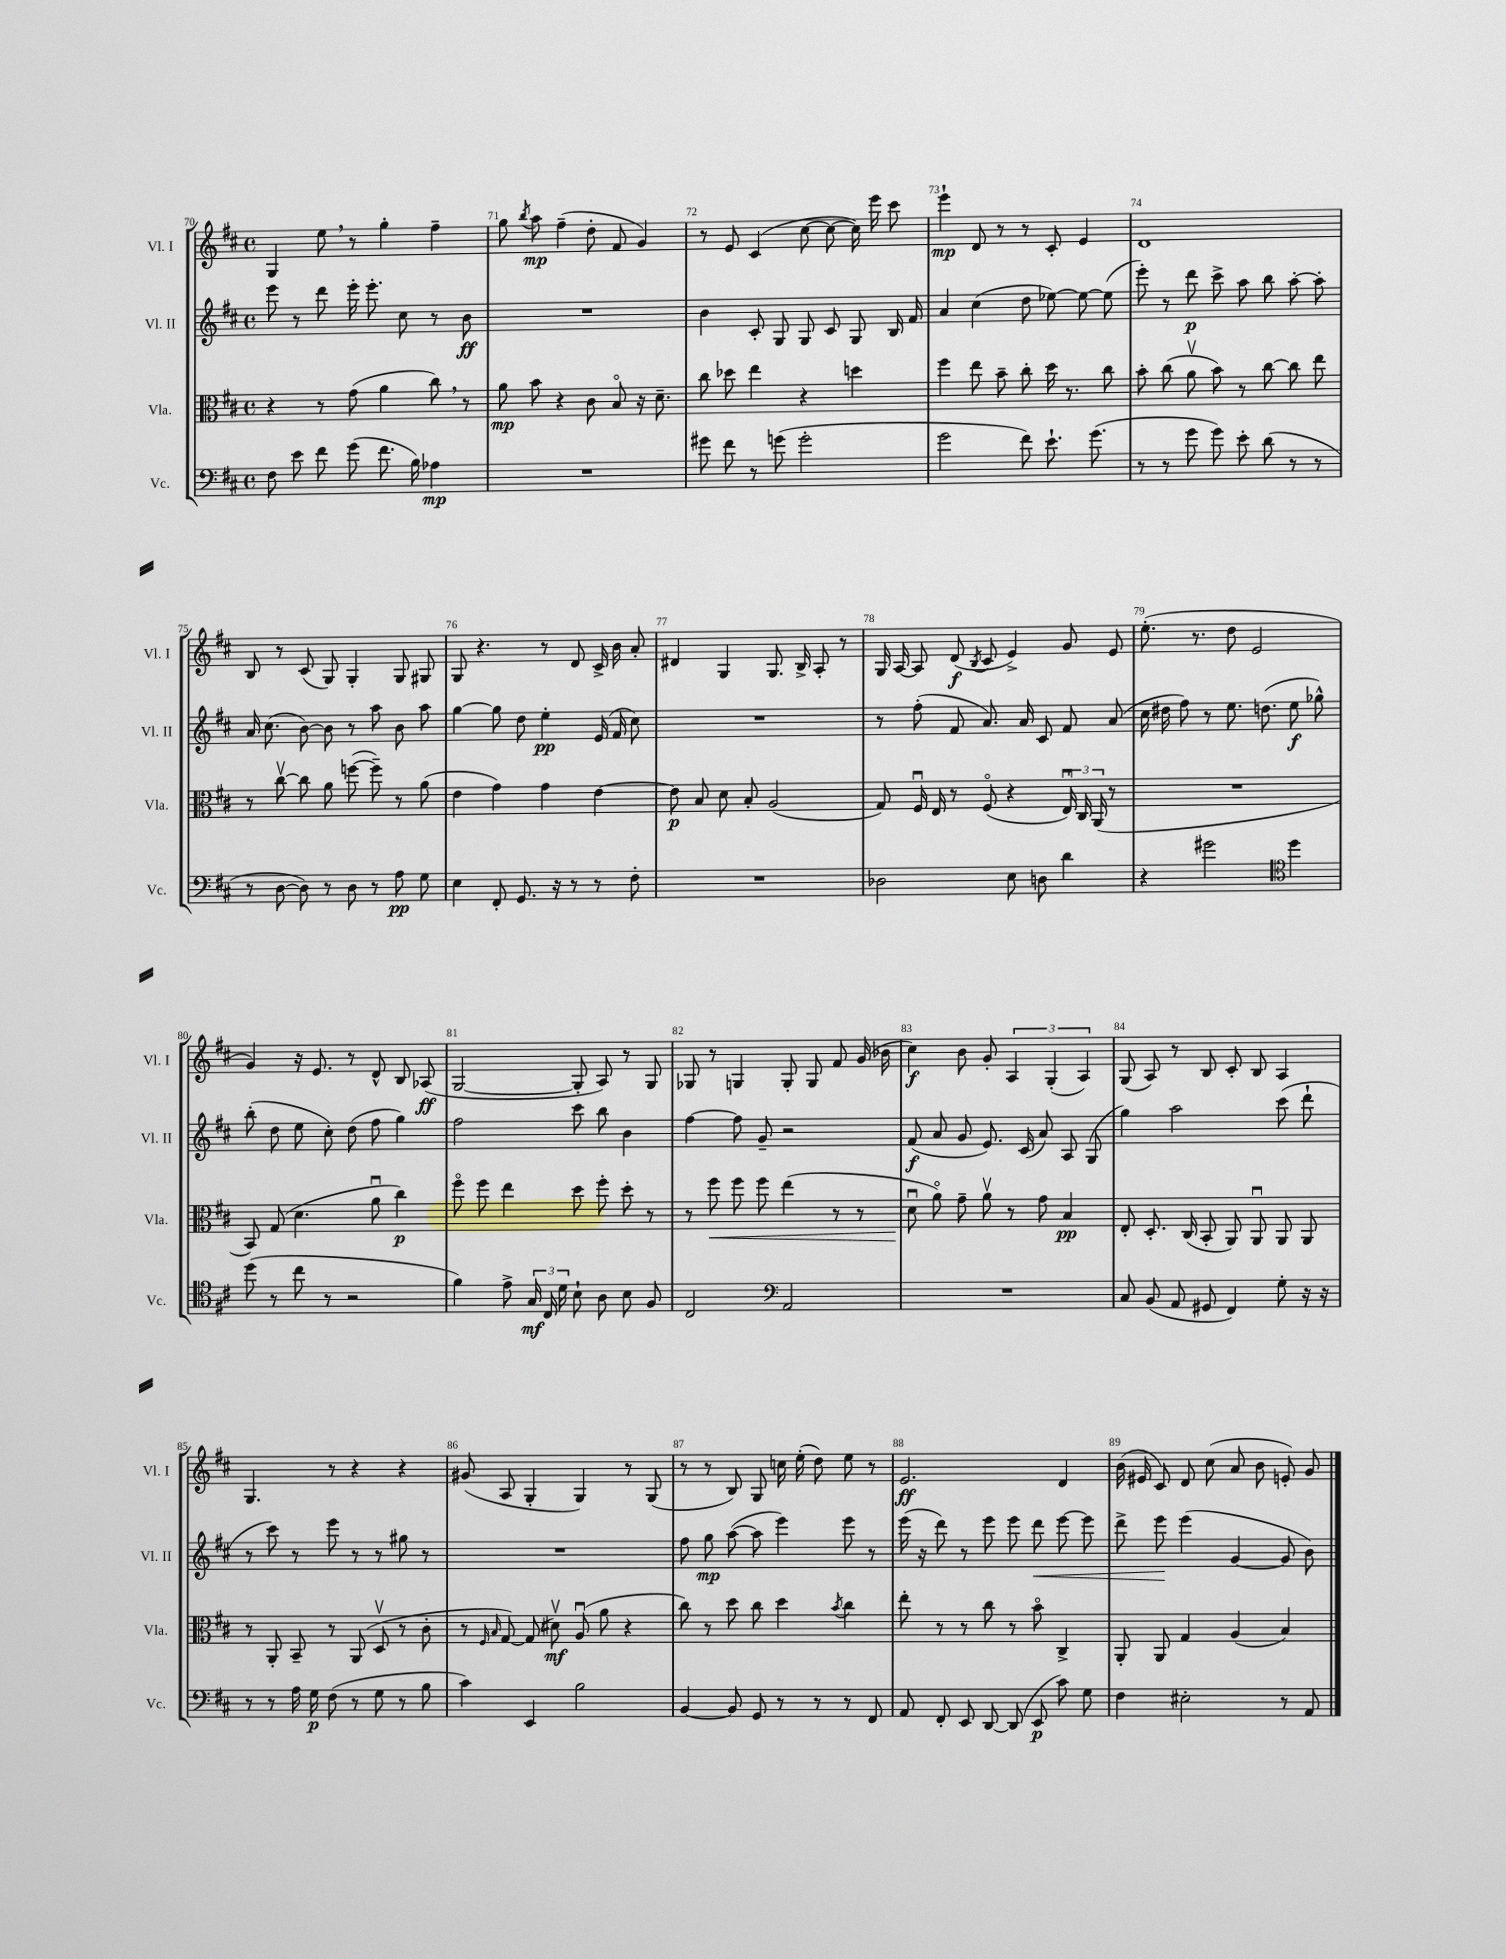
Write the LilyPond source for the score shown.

<<
\new StaffGroup <<
\new Staff = "s0" \with { instrumentName = "Vl. I" shortInstrumentName = "Vl. I" } {
    \clef treble \key d \major \defaultTimeSignature \time 4/4
    \autoBeamOff g4 e''8 \breathe r8 g''4-. fis''4-- |
    g''8 \acciaccatura { b''8 } a''8\mp fis''4--( d''8-. fis'8 g'4) |
    r8 e'8 cis'4( cis''8~ cis''8~ cis''16) e'''16 cis'''8 |
    e'''4-!\mp d'8 r8 r8 cis'8-. e'4 |
    d'1 |
    b8 r8 cis'8( g8) g4-. g8 gis8 |
    g8 r4. r8 d'8 cis'16-> b'16 a'8-. |
    dis'4 g4 g8. b16-> a8-. r8 |
    g16 a16~ a8 d'8\f( \acciaccatura { b8 } cis'8 e'4->) g'8 e'8 |
    e''8.-.( r8. d''8 e'2 |
    g'4) r16 e'8. r8 d'8-^ b8 aes8\ff( |
    g2~ g8-. a8) r8 g8 |
    ges8 r8 g4 g8-. g8 fis'8 g'16( bes'16 |
    cis''4\f) b'8 g'8-. \tuplet 3/2 { a4 g4-.( a4) } |
    g8( a8) r8 b8 cis'8-. b8 a4 |
    g4. r8 r4 r4 |
    gis'8( a8 g4-. g4) r8 g8( |
    r8 r8 b8) g8 c''16 e''16-.( d''8) e''8 r8 |
    e'2.\ff d'4 |
    b'16( eis'16 cis'8) d'8 cis''8( a'8 b'8 e'8-.) g'8 \bar "|." |
}
\new Staff = "s1" \with { instrumentName = "Vl. II" shortInstrumentName = "Vl. II" } {
    \clef treble \key d \major \defaultTimeSignature \time 4/4
    \autoBeamOff e'''8 r8 d'''8 e'''16-. e'''8.-. cis''8 r8 b'8\ff |
    R1 |
    b'4 cis'8-. g8 g8 cis'8 g8 b16 fis'16 |
    a'4 cis''4( d''8 ees''8~) ees''8~ ees''8( |
    e'''8-.) r8 d'''8\p cis'''8-> a''8 b''8 a''8~-. a''8-. |
    a'16 cis''8.( b'8~) b'8 r8 a''8 b'8 a''8 |
    g''4~ g''8 d''8 e''4-.\pp e'16( fis'16 cis''8) |
    R1 |
    r8 fis''8-.( fis'8 a'8.) a'16 cis'8 fis'8 a'8( |
    cis''16 dis''16 fis''8) r8 e''8. d''8.( e''8\f ges''8-^) |
    b''8-.( d''8 e''8 cis''8-.) d''8( fis''8 g''4) |
    fis''2 cis'''8 b''8 b'4 |
    fis''4~ fis''8 g'8-- r2 |
    fis'8\f( a'8 g'8 e'8.) cis'16( a'8) a8 g8( |
    g''4) a''2 cis'''8( d'''8-! |
    r8 cis'''8) r8 e'''8 r8 r8 gis''8 r8 |
    R1 |
    fis''8 g''8\mp a''8~( a''8 e'''4) e'''8 r8 |
    e'''16( r16 d'''8) r8 e'''8 e'''8 d'''8\< e'''8~ e'''8 |
    d'''8-> e'''8\! e'''4( g'4~ g'8 b'8) \bar "|." |
}
\new Staff = "s2" \with { instrumentName = "Vla." shortInstrumentName = "Vla." } {
    \clef alto \key d \major \defaultTimeSignature \time 4/4
    \autoBeamOff r4 r8 g'8( a'4 cis''8) \breathe r8 |
    a'8\mp b'8 r4 cis'8 b8\flageolet r16 d'8.-- |
    cis''8 des''8 e''4 r4 d''4 |
    fis''4 e''8 b'8-- cis''8-. d''16 r8. cis''8 |
    b'8-. cis''8( a'8\upbow b'8) r8 cis''8~ cis''8 e''8 |
    r8 cis''8~\upbow cis''8 a'8 f''8~( f''8--) r8 a'8( |
    e'4 g'4) g'4 e'4~ |
    e'8\p b8 d'8 b8-. a2( |
    g8) fis16\downbow e16 r8 fis8\flageolet( r4 \tuplet 3/2 { e16\downbow) cis16 a,16( } r8 |
    R1 |
    b,8) g8( d'4. a'8\downbow cis''4\p) |
    fis''8\flageolet fis''8 e''4 d''8 fis''8-. d''8-. r8 |
    r8 fis''8\< fis''8 fis''8 e''4( r8 r8 |
    d'8\downbow\! a'8\flageolet) g'8-- a'8\upbow r8 g'8 b4\pp |
    e8-. d8.-. cis16( b,8-. a,8) a,8\downbow a,8 a,8 |
    r8 a,8-. b,8-- r8 a,8( d8\upbow r8 cis'8-. |
    r8 \grace { fis16 b16 } g8~) g8( dis'8\upbow\mf) a8\downbow( a'8 r4 |
    cis''8) r8 d''8 cis''8 d''4 \acciaccatura { b'8 } cis''4 |
    e''8-. r8 r8 cis''8 r8 b'8\flageolet cis4-> |
    a,8-. a,8 g4 a4( b4) \bar "|." |
}
\new Staff = "s3" \with { instrumentName = "Vc." shortInstrumentName = "Vc." } {
    \clef bass \key d \major \defaultTimeSignature \time 4/4
    \autoBeamOff fis8 e'8 fis'8 g'8( fis'8. b16) aes4\mp |
    R1 |
    gis'8 fis'8 r8 g'8( g'2-. |
    g'2 fis'8) e'8.-! g'8.( |
    r8 r8 g'8 g'8) e'8-. d'8( r8 r8 |
    r8 d8~ d8) r8 d8 r8 a8\pp g8 |
    e4 fis,8-. g,8. r16 r8 r8 fis8-. |
    R1 |
    des2 e8 d8 d'4 |
    r4 gis'2 \clef tenor d''4 |
    d''8( r8 cis''8 r8 r2 |
    fis'4) e'8-> \tuplet 3/2 { g16\mf cis16 d'16 } b8-! a8 b8 fis8 |
    cis2 \clef bass a,2 |
    R1 |
    cis8 b,8( a,8 gis,8 fis,4) g8-. r16 r16 |
    r8 r8 a16 g16\p fis8( r8 g8 r8 b8 |
    cis'4) e,4 b2 |
    b,4~ b,8 g,8 r8 r8 r8 fis,8 |
    a,8 fis,8-. e,8 d,8~ d,8( e,8\p cis'8) g8 |
    fis4 eis2-. r8 a,8 \bar "|." |
}
>>
>>
\layout { \context { \Score currentBarNumber = #70 \override BarNumber.break-visibility = ##(#f #t #t) barNumberVisibility = #all-bar-numbers-visible } }
